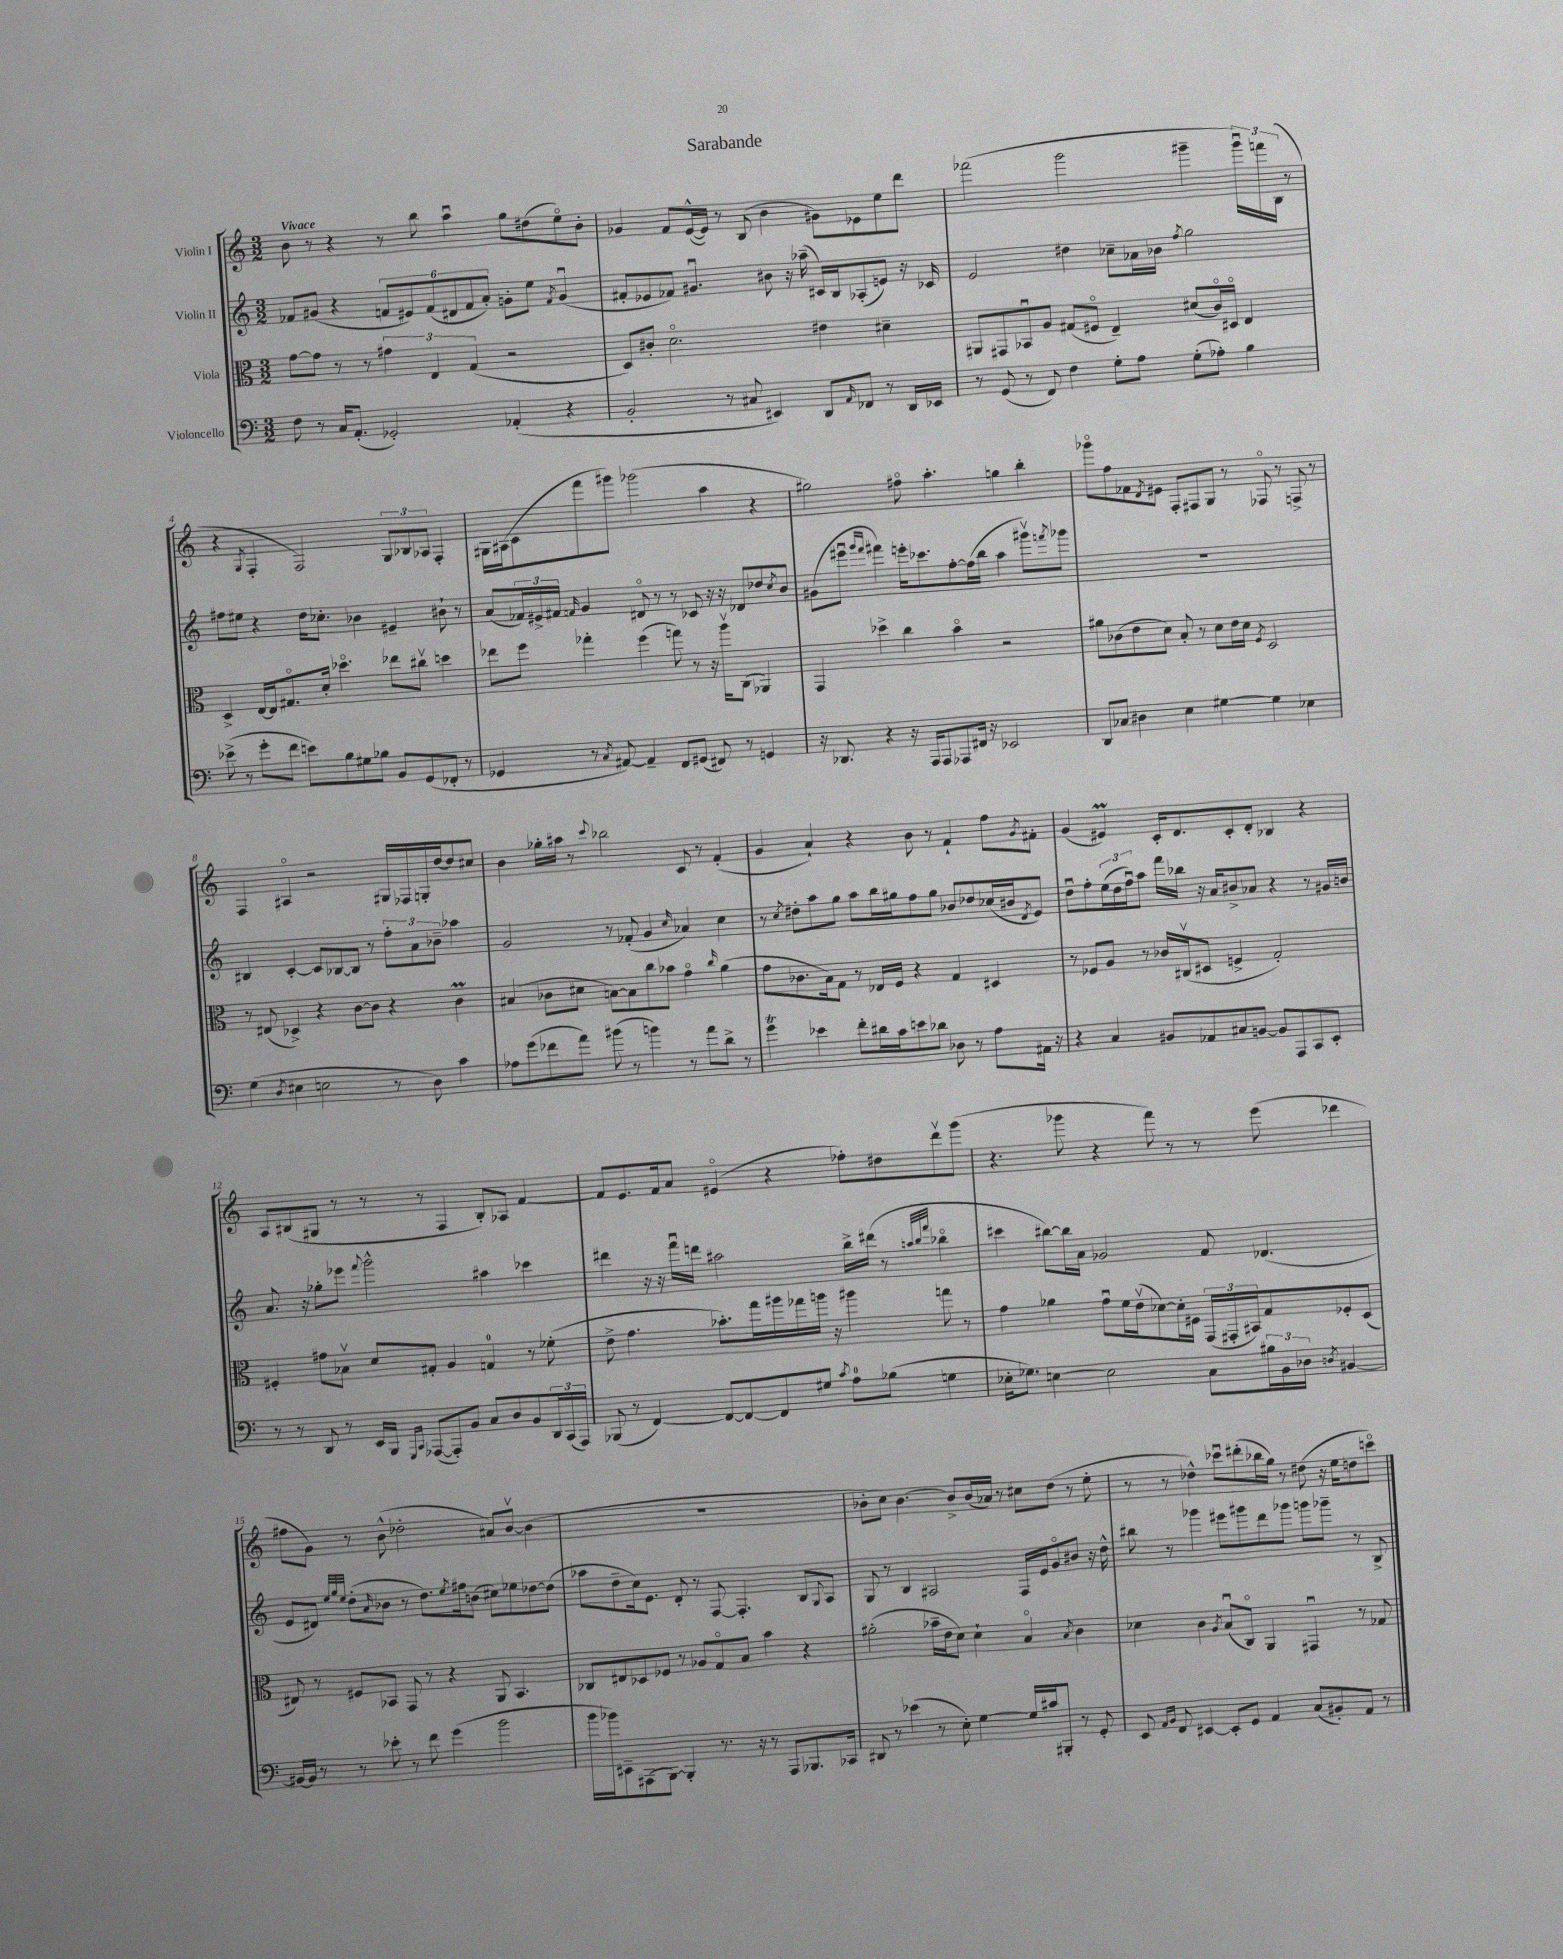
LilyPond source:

\header { title = "Sarabande" }
<<
\new StaffGroup <<
\new Staff = "s0" \with { instrumentName = "Violin I" } {
    \clef treble \key c \major \numericTimeSignature \time 3/2 \tempo "Vivace"
    b'8 r8 r4 r8 b''8 a''4\downbow g''8 dis''8( e''8\flageolet) b'8-. |
    ges'4 f'8 e'16~-^( e'16) r8 b8( b'4 gis'8) ees'8 e''8 d'''8 |
    fes'''2( g'''2 gis'''4-- \tuplet 3/2 { gis'''16\downbow) f'''16 b16( } r8 |
    r4 \acciaccatura { g8 } f4-. f2) \tuplet 3/2 { g8 bes8 aes8 } f4-. |
    gis16 ais16( c'8 f'''8 gis'''8) ges'''2( a''4 r4 |
    gis''2) fis''8\flageolet a''4.-. g''4 b''4-. |
    ges'''8\flageolet f''8 fes'8 \acciaccatura { d'8 } eis'8 f8-. fis8 g8 r8 fes8\flageolet r8 f8-> r8 |
    f4 ais4\flageolet r2 gis16 fes16 g16-. d''16~ d''8 cis''8 |
    b'4 ges''16-. ais''16 r8 \appoggiatura { c'''8 } bes''2 c'8 r8 f'4-.( |
    g'4 a'4-!) r4 b'8 r8 f'4-! f''8 \acciaccatura { g'8 } fis'8-. |
    g'4( eis'4\prall) c'16-. d'8. c'8-. d'8-. bes4 r4 |
    a8 bis8( gis8 r8 r8 r8 f4 bis8-.) aes8 f'4~ |
    f'8 e'8. f'16 a'8 eis'4\flageolet( r4 fes''8-.) dis''8 d'''8\upbow g'''8( |
    r4. ges'''8 r4 f'''8) r8 r8 e'''8( des'''4 |
    fis''8 g'8) r8 b'8-^( des''2-. ais'8) b'8~\upbow b'4( |
    R1. |
    bes'8-. c''8) bes'4.~ bes'8-> bes'16( aes'16) r8 cis''8 d''8( r8 e''8-. |
    r8 r8 des''4-^) ces'''8\downbow dis'''8-.( bes''16 g''16) r8 dis''8( r16 e''16 d''8 c'''8\flageolet) \bar "|." |
}
\new Staff = "s1" \with { instrumentName = "Violin II" } {
    \clef treble \key c \major \numericTimeSignature \time 3/2
    fes'8 gis'8( r4 \tuplet 6/4 { f'8 eis'8) f'8( dis'8 f'8 a'8-.) } g'8-. e''8 \acciaccatura { f'8 } g'4\downbow( |
    fis'8-. ees'8 fes'8) gis'4.\downbow bis'8 r16 aes''16--( cis'16) b16 aes8-.( e'8) r16 ces'16 |
    e'2 dis''4 ces''8-- aes'16 bes'16 \acciaccatura { f''8 } g''2 |
    fis''8 eis''8 r4 d''16 ces''8.-. bes'4 eis'4-- bis'8-! r8 |
    a'8( \tuplet 3/2 { fes'16) eis'16-> fis'16 } \grace { f'16 } g'4 dis'8\flageolet r8 r8 ces'8 r16 r16 des'8 des''8 \acciaccatura { c''8 } b'8 |
    gis'8( eis'''8\downbow \grace { g'''16 f'''16 } fis'''4) e'''16-. ces'''8. f''8~-. f''16( b''16 a''4 gis'''8\upbow) \acciaccatura { f'''8 } ges'''8 |
    R1. |
    bis4 c'4~-. c'8 bes8~ bes8 r8 \tuplet 3/2 { f''8-. a'8 bes'8-- } aes''4 |
    g'2 r8 fes'8-.( g'4 \grace { c''16 } aes'4) c''4 |
    r8 \acciaccatura { c''8 } dis''8-. a''8 g''8 a''8 b''16 gis''16 f''8 gis''8 bes'8 des''8 ces''16( bis'16 \acciaccatura { d'8 } e'8) |
    d''8\downbow f''8-. \tuplet 3/2 { e''16( d''16 f''16\downbow) } a''8 f'''16 bes''16 r16 a'16 bis'8-> aes'8 r4 r8 gis'16 b'16 |
    a'8. r16 ges''8-. ees'''8 \appoggiatura { f'''8 } g'''2-^ ais''4 ces'''4 |
    dis'''4 r16 r16 f'''16\downbow d'''16 ais''2 b''16-> dis'''16( r8 \grace { a''32 b''32 f'''32 } bes''4\flageolet |
    cis'''4 bis''8~) bis''16 a'16 ges'2 f'8 des'4.( |
    e'8 dis'8) \grace { e''32 g''32 e''32 } d''8-.( \grace { a'16 } bes'8 r8 d''8.) \acciaccatura { e''8 } fis''16 b'8( cis''8) ees''8 des''8~ des''8( |
    aes''8 d''8-- c''16) e'8. d'8-. r8 f8~ f4.-. b8 \appoggiatura { g8 } a8 |
    g8 r8 b4 ais2 f16 e'16 g'8\flageolet bis'8 r16 d''16-^ |
    bis''8 r8 ges'''4 eis'''8 gis'''8 d'''8 ges'''8 g'''8 ges'''8-- r8 b8-> \bar "|." |
}
\new Staff = "s2" \with { instrumentName = "Viola" } {
    \clef alto \key c \major \numericTimeSignature \time 3/2
    g'8~ g'8 r8 r8 \tuplet 3/2 { gis'4 e4 g4( } r2 |
    d8) cis'8-. d'2.\flageolet eis'4 dis'4-- |
    ais,8 gis,8 bes,8\downbow a8 gis8( fis8\flageolet e4--) dis'8( c'16\flageolet) dis16\flageolet e4 |
    d4-> e16~ e16 gis8.\flageolet d'16-. des''4.\flageolet ees''8 cis''8\upbow d''4 |
    ees''8 f''8 ges''4-. f''4( g''8) r8 r16 a''16\upbow c8( aes,4) |
    g,4 des''4-> c''4 b'4\flageolet r2 |
    ais'8 ces'8( e'8 d'8) b8-. r8 d'8 e'16 d'16 \acciaccatura { f8 } d2 |
    r8 eis8( des4->) r4 c'8~ c'8 r4 c'4\prall |
    bis4( ces'8 dis'8 b8~) b8 c''8 bes'8 g'4\flageolet \grace { c''16 } a'4( |
    g'8 ces'8. b16) g8 r8 ees16 f16 r4 g4 dis4 |
    r8 fes8 a8 r8 ces'16 cis16\upbow( dis8 f4-> g2-.) |
    fis4-. gis'8 bes8\upbow d'8 gis8-. a4 g4-0 r8 fes'8-.( |
    e'8-> g'4. bes'8.-.) g''16 ais''16 ges''16 a''16 r16 ais''4 g''8 r8 |
    g'4 aes'4 g'8\downbow f'16 e'16\upbow( des'8~) des'16-. fis16 \tuplet 3/2 { g,16( gis,16-. bis,16) } g8 fes8-. d8( |
    eis8) r8 fis8 bes,8 g,8 r8 r4 a,8 bes,4. |
    ces8 eis8 des8 fes8 r8 aes8 g8\flageolet b8 b'4 r4 |
    ais'2-.( bes'16-- e'16 d'8) d'4-! b4\flageolet \acciaccatura { b8 } c'4 |
    des'4 c'4 \acciaccatura { a8 } b8\downbow( c8\flageolet) a,4 gis,4\downbow r8 ges8 \bar "|." |
}
\new Staff = "s3" \with { instrumentName = "Violoncello" } {
    \clef bass \key c \major \numericTimeSignature \time 3/2
    f8 r8 c16 a,8.-.( ges,2-.) aes,4-.( r4 |
    b,2-. r8 cis8 eis,4) d,8 \grace { a,16 } fes,8 r8 d,16 ees,16 |
    r8 g,8( r8 f,8) f4 g8-. a8 g8-.( aes8-.) b4 |
    ees'8->( r8 g'8-. f'8 e'8) b8 gis8 bes8 b,8 g,8( fes,8-. r8 |
    ges,4 r8 \acciaccatura { c8 } ais,8~) ais,4-- f,8 gis,8( fis,8) r8 g,4 |
    r16 des,8. r4 r16 a,,16 a,,8 aes,,8 fis,16 r16 ees,2 |
    d,8 ces8 dis4 e4 gis4~ gis4 ees4 |
    g4( \acciaccatura { d8 } eis4 e2 r8 d8) c'4 |
    aes8 g'8( fes'8 a'8) bis'8( r8 b'4) r8 a'8 d'8-> r8 |
    g'4\trill ees'4 f'8-. dis'16 c'16 e'8 des'8 des8 r8 a8 ais,16 r16 |
    r4 c4 bis,8 aes,8 cis8 b,8~ b,8 a,,8 c,8 e,8-. |
    r8 r8 d,8 r8 e,16 b,,16 \grace { g,,16 c,16 } aes,,8~( aes,,8-.) b,8 c8 d8 b,8 \tuplet 3/2 { d,16 c,16( aes,,16) } |
    bes,,8( r8 f,4~) f,8~ f,8~ f,8 gis8 \acciaccatura { c'8 } a8-0 bes8( g4 |
    ees16-. ges8.) e4~ e2 c8 \tuplet 3/2 { bis16 b,16 des16 } \acciaccatura { d8 } bis,4~ |
    bis,16~ bis,16 r8 r8 ees'8-. r8 f'8 g'4( b'2 |
    b'16 bes'16) eis,8-- ais,,8( b,,8~) b,,4-. r8. r16 r8 ais,,8 bes,,8. ces,16 |
    dis,8 r8 ees'4( r8 e8-.) g4~ g16 cis'16 bis,,8-. r8 g,8-. |
    e,8 \grace { a,16 b,16 } f,8 eis,4~ eis,8-. g,8 a,4 c8( bis,8-.) a,8 r8 \bar "|." |
}
>>
>>
